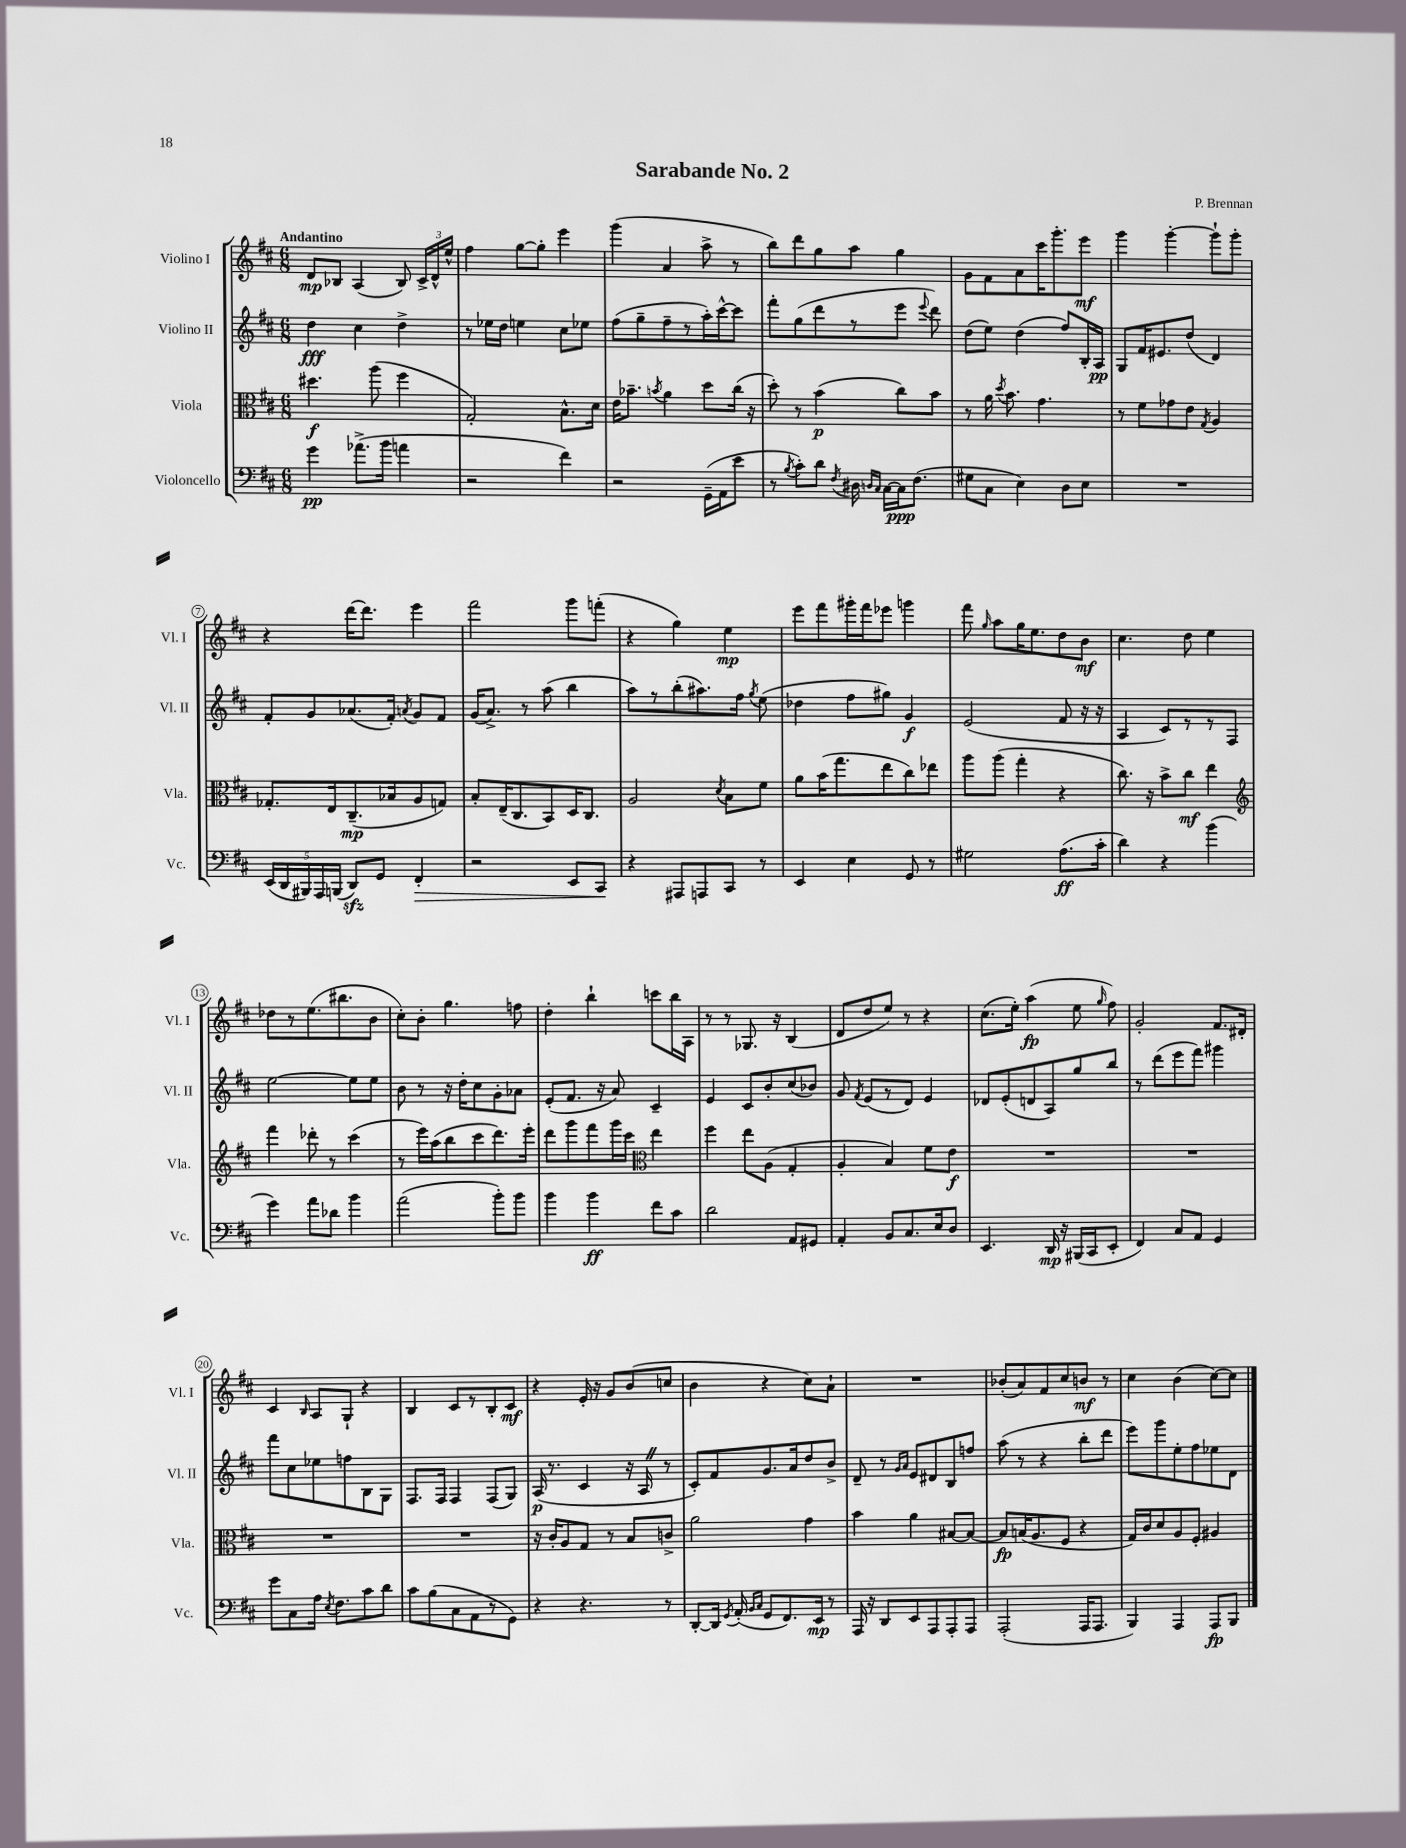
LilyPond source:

\header { title = "Sarabande No. 2" composer = "P. Brennan" }
<<
\new StaffGroup <<
\new Staff = "s0" \with { instrumentName = "Violino I" shortInstrumentName = "Vl. I" } {
    \clef treble \key d \major \numericTimeSignature \time 6/8 \tempo "Andantino"
    \autoBeamOff d'8[\mp bes8] a4( bes8) \tuplet 3/2 { cis'16[-> d'16-^ e''16]-^ } |
    fis''4 g''8[~ g''8]-. e'''4 |
    g'''4( a'4 a''8-> r8 |
    b''8[) d'''8 g''8 a''8] g''4 |
    g'8[ fis'8 a'8 cis'''16 g'''8.-. e'''8]\mf |
    g'''4 g'''4~-. g'''8[-! g'''8]-. |
    r4 d'''16[~ d'''8.] e'''4 |
    fis'''2 g'''8[ f'''8]-.( |
    r4 g''4) e''4\mp |
    e'''8[ fis'''8 gis'''16-. fis'''16 ees'''8] g'''4 |
    fis'''8 \grace { g''16 } a''8[ g''16 e''8. d''8 b'8]\mf |
    cis''4. d''8 e''4 |
    des''8[ r8 e''8.( bis''8. b'8] |
    cis''8[-.) b'8]-. g''4. f''8 |
    d''4-. b''4-! c'''8[ b''16 a16] |
    r8 r8 ges8. r16 b4( |
    d'8[ d''8 e''8]) r8 r4 |
    cis''8.[( e''16]-.) a''4\fp( e''8 \grace { g''16 } fis''8) |
    g'2-. fis'8.[ dis'16]-. |
    cis'4 \grace { b16 } a8[ g8]-! r4 |
    b4 cis'8[ r8 b8-. cis'8]\mf |
    r4 e'16-. r16 g'8[ b'8( c''8] |
    b'4 r4 cis''8[) a'8]-! |
    R2. |
    bes'8[-.( a'8) fis'8 cis''8 b'8]\mf r8 |
    cis''4 b'4( cis''8[~) cis''8] \bar "|." |
}
\new Staff = "s1" \with { instrumentName = "Violino II" shortInstrumentName = "Vl. II" } {
    \clef treble \key d \major \numericTimeSignature \time 6/8
    \autoBeamOff d''4\fff cis''4 d''4-> |
    r8 ees''16[ d''16] e''4 cis''8[ ees''8] |
    fis''8[( g''8-- fis''8-- r8 a''16-.) cis'''16~-^ cis'''8] |
    fis'''8[-. g''8( d'''8 r8 e'''8] \appoggiatura { e'''8 } d'''8) |
    d''8[( e''8]) d''4( fis''8[) b16-. a16]\pp |
    g8[ fis'16 eis'8. d''8]( d'4) |
    fis'8[-. g'8 aes'8.( fis'16]-.) \acciaccatura { a'8 } g'8[ fis'8] |
    g'16[( a'8.]->) r8 a''8( b''4 |
    a''8[) r8 b''8-.( ais''8.) fis''16] \acciaccatura { g''8 } e''8( |
    des''4 fis''8[ gis''8]) g'4\f |
    e'2( fis'8 r16 r16 |
    a4 cis'8[) r8 r8 fis8] |
    e''2~ e''8[ e''8] |
    b'8 r8 r16 d''16[-. cis''8 g'8-. aes'8] |
    e'8[-.( fis'8.] r16 a'8) cis'4-- |
    e'4 cis'8[ b'8-. cis''8( bes'8]) |
    g'8 \acciaccatura { fis'8 } e'8[( r8 d'8]) e'4 |
    des'8[ e'8-.( d'8 a8) g''8 b''8] |
    r8 d'''8[( e'''8 fis'''8]) gis'''4 |
    fis'''8[ cis''8 ees''8 f''8 b8 g8] |
    fis8.[ fis16] fis4 fis8[( g8]) |
    a16\p( r8. cis'4 r16 a16 \once \override BreathingSign.text = \markup { \musicglyph "scripts.caesura.straight" } \breathe r8 |
    cis'8[-.) fis'8 g'8. a'16 d''8 b'8]-> |
    d'8-- r8 \grace { g'16[ a'16] } e'8[ dis'8 b8 f''8] |
    a''8( r8 r4 b''8[-. d'''8] |
    e'''8[) g'''8 e''8-. fis''8 ees''8 d'8] \bar "|." |
}
\new Staff = "s2" \with { instrumentName = "Viola" shortInstrumentName = "Vla." } {
    \clef alto \key d \major \numericTimeSignature \time 6/8
    \autoBeamOff dis''4.\f a''8( fis''4 |
    g2-.) b8.[-^ d'16] |
    e'16[ bes'8.]-- \acciaccatura { b'8 } a'4 d''8[ cis''16]( r16 |
    d''8-.) r8 b'4\p( cis''8[) b'8] |
    r8 a'16 \acciaccatura { d''8 } b'8. g'4. |
    r8 fis'8[ ges'8 e'8] \acciaccatura { g8 } a4 |
    ges8.[-. e16 cis8.--\mp( bes16 a8 g8]) |
    b8[-. e16--( cis8. b,8) d16 cis8.] |
    a2 \acciaccatura { d'8 } b8[ fis'8] |
    a'8[ b'16( g''8. e''8 cis''8) ees''8] |
    a''8[ a''8]( g''4-. r4 |
    cis''8.) r16 b'8[-> cis''8]\mf e''4 |
    \clef treble fis'''4 des'''8-. r8 cis'''4( |
    r8 e'''16[) a''16( b''8 cis'''8 d'''8.) e'''16]-. |
    d'''8[ g'''8 fis'''8 g'''16 cis'''16] \clef alto e''4 |
    fis''4 e''8[ a8]( g4-. |
    a4-. b4) fis'8[ e'8]\f |
    R2. |
    R2. |
    R2. |
    R2. |
    r16 cis'16[-. a8 g8] r8 b8[ c'8]-> |
    a'2 g'4 |
    b'4 a'4 bis8[~ bis8]~ |
    bis8[\fp b16( a8. fis8] r4 |
    g16[) cis'16 d'8 a8 fis8]-. ais4 \bar "|." |
}
\new Staff = "s3" \with { instrumentName = "Violoncello" shortInstrumentName = "Vc." } {
    \clef bass \key d \major \numericTimeSignature \time 6/8
    \autoBeamOff g'4\pp aes'8.[->( b'16] a'4 |
    r2 fis'4) |
    r2 g,16[--( a,16 e'8] |
    r8 \acciaccatura { b8 } cis'8[-.) d'8] \acciaccatura { fis8 } dis16 \grace { d16[ cis16] } cis16[~ cis16\ppp fis8.]( |
    gis8[ cis8] e4) d8[ e8] |
    R2. |
    \tuplet 5/4 { e,16[( d,16 bis,,16) a,,16 b,,16]( } d,8[\sfz) g,8] fis,4-.\> |
    r2 e,8[ cis,8]\! |
    r4 ais,,8[ a,,8 cis,8] r8 |
    e,4 e4 g,8 r8 |
    gis2 a8.[\ff( cis'16]-. |
    d'4) r4 b'4( |
    g'4) a'8[ des'8] b'4 |
    a'2( b'8[-.) b'8] |
    b'4 b'4\ff fis'8[ cis'8] |
    d'2 a,8[ gis,8] |
    a,4-. b,8[ cis8. e16 d8] |
    e,4. d,16\mp r16 bis,,16[( cis,16 e,8]-. |
    fis,4) cis8[ a,8] g,4 |
    g'8[ cis8 a16] \acciaccatura { e8 } fis8.[ cis'8 d'8] |
    cis'8[ b8( cis8 a,8 r8 g,8]) |
    r4 r4. r8 |
    d,8[~-. d,16] \acciaccatura { g,8 } a,16-.( \grace { b,16[ cis16] } g,8[ fis,8.) e,16]\mp r8 |
    a,,16 r16 d,8[ e,8 a,,8 a,,8-. a,,8] |
    a,,2-.( a,,16[ a,,8.] |
    b,,4) a,,4 a,,8[\fp b,,8] \bar "|." |
}
>>
>>
\layout { \context { \Score \override BarNumber.stencil = #(make-stencil-circler 0.1 0.3 ly:text-interface::print) } }
